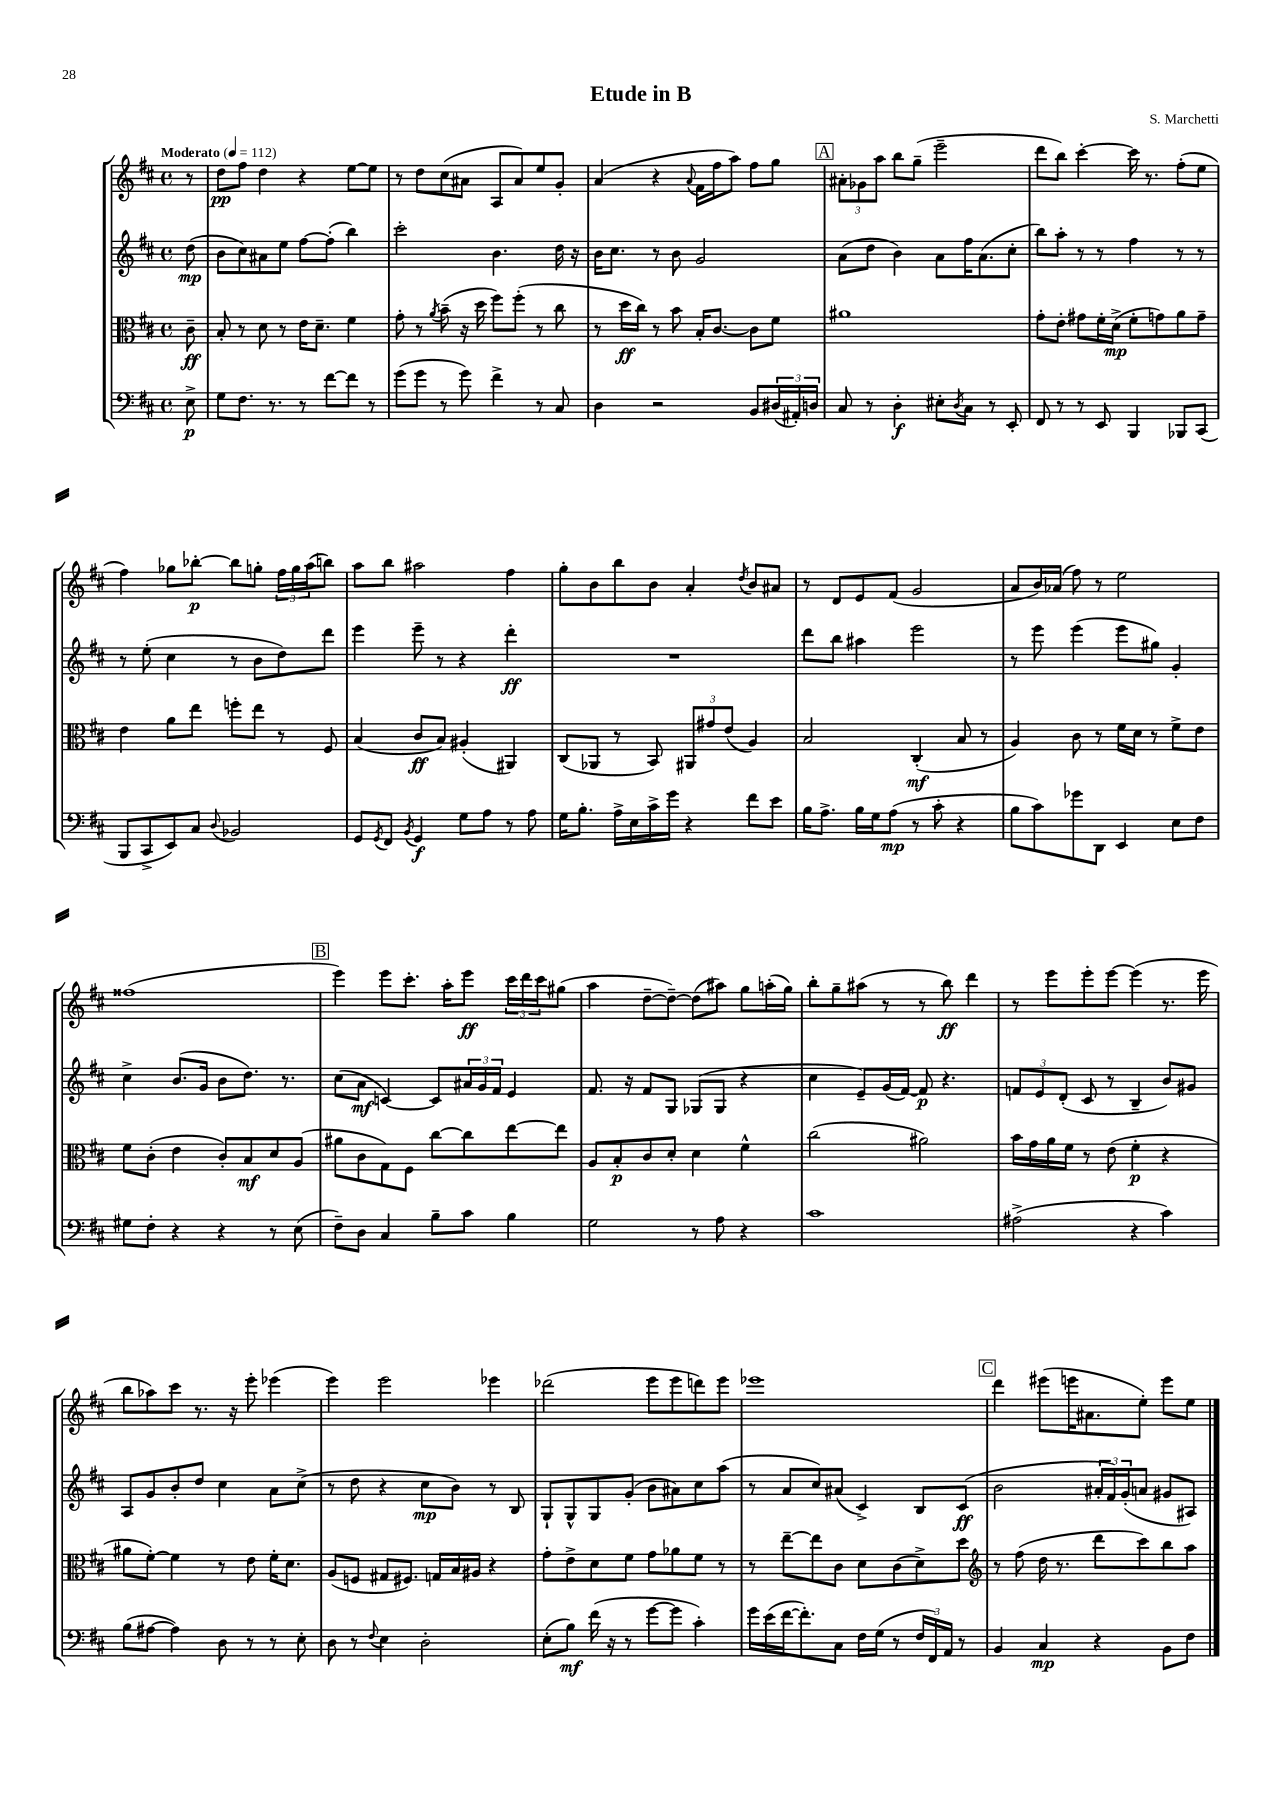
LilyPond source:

\header { title = "Etude in B" composer = "S. Marchetti" }
<<
\new StaffGroup <<
\new Staff = "s0" {
    \clef treble \key d \major \defaultTimeSignature \time 4/4 \partial 8 \tempo "Moderato" 4 = 112
    r8 |
    d''8\pp fis''8 d''4 r4 e''8~ e''8 |
    r8 d''8 cis''8( ais'8 a8 ais'8) e''8 g'8-. |
    a'4( r4 \appoggiatura { a'8 } fis'16 fis''16 a''8) fis''8 g''8 |
    \mark \markup { \box "A" } \tuplet 3/2 { ais'8-. ges'8 a''8 } b''8 g''8--( e'''2-- |
    d'''8 b''8) cis'''4~-. cis'''16 r8. fis''8-.( e''8 |
    fis''4) ges''8 bes''8~-.\p bes''8 g''8-. \tuplet 3/2 { fis''16 g''16 a''16( } b''8) |
    a''8 b''8 ais''2 fis''4 |
    g''8-. b'8 b''8 b'8 a'4-. \acciaccatura { d''8 } b'8 ais'8 |
    r8 d'8 e'8 fis'8( g'2 |
    a'8 b'16) aes'16( fis''8) r8 e''2 |
    fisis''1( |
    \mark \markup { \box "B" } e'''4) e'''8 cis'''8.-. a''16-. e'''8\ff \tuplet 3/2 { cis'''16 d'''16 cis'''16 } gis''8( |
    a''4 d''8~-- d''8~--) d''8( ais''8) g''8 a''16-.( g''16) |
    b''8-. g''8-- ais''8( r8 r8 b''8\ff) d'''4 |
    r8 e'''8 e'''8-. e'''8~ e'''4( r8. e'''16 |
    b''8 aes''8) cis'''8 r8. r16 e'''8-. ees'''4( |
    e'''4) e'''2 ees'''4 |
    des'''2( e'''8 e'''8 d'''8) e'''8 |
    ees'''1 |
    \mark \markup { \box "C" } d'''4 eis'''8( e'''16 ais'8. e''8-.) e'''8 e''8 \bar "|." |
}
\new Staff = "s1" {
    \clef treble \key d \major \defaultTimeSignature \time 4/4 \partial 8
    d''8\mp( |
    b'8 cis''8) ais'8 e''8 fis''8~ fis''8-.( b''4) |
    cis'''2-. b'4. d''16 r16 |
    b'16 cis''8. r8 b'8 g'2 |
    \mark \markup { \box "A" } a'8( d''8 b'4) a'8 fis''16 a'8.( cis''8-. |
    b''8) a''8-. r8 r8 fis''4 r8 r8 |
    r8 e''8-.( cis''4 r8 b'8 d''8) d'''8 |
    e'''4 e'''8-- r8 r4 d'''4-.\ff |
    R1 |
    d'''8 b''8 ais''4 e'''2 |
    r8 e'''8 e'''4( e'''8 gis''8) g'4-. |
    cis''4-> b'8.( g'16 b'8 d''8.) r8. |
    \mark \markup { \box "B" } cis''8( a'8\mf c'4~) c'8 \tuplet 3/2 { ais'16 g'16 fis'16 } e'4 |
    fis'8. r16 fis'8 g8 ges8( ges8 r4 |
    cis''4 e'8--) g'16( fis'16~) fis'8\p r4. |
    \tuplet 3/2 { f'8 e'8 d'8-.( } cis'8 r8 b4-- b'8) gis'8 |
    a8 g'8 b'8-. d''8 cis''4 a'8 cis''8->( |
    r8 d''8 r4 cis''8\mp b'8) r8 b8 |
    g8-! g8-^ g8 g'8-.( b'8 ais'8) cis''8 a''8( |
    r8 a'8 cis''8) ais'8( cis'4->) b8 cis'8\ff( |
    \mark \markup { \box "C" } b'2 \tuplet 3/2 { ais'16-. fis'16) g'16-.( } a'8 gis'8 ais8) \bar "|." |
}
\new Staff = "s2" {
    \clef alto \key d \major \defaultTimeSignature \time 4/4 \partial 8
    cis'8--\ff |
    b8-. r8 d'8 r8 e'16 d'8.-- fis'4 |
    g'8-. r8 \acciaccatura { a'8 } b'8--( r16 d''16 fis''8) fis''8-.( r8 cis''8 |
    r8 d''16\ff cis''16) r8 b'8 b16-. cis'8.~ cis'8 fis'8 |
    \mark \markup { \box "A" } ais'1 |
    g'8-. e'8-. gis'8 fis'16-. d'16->\mp( fis'8-. g'8) a'8 g'8-- |
    e'4 a'8 e''8 f''8-. e''8 r8 fis8 |
    b4( cis'8\ff b8) ais4-.( ais,4) |
    cis8( aes,8 r8 b,8) \tuplet 3/2 { ais,8 gis'8 e'8( } a4) |
    b2 cis4-.\mf( b8 r8 |
    a4) cis'8 r8 fis'16 d'16 r8 fis'8-> e'8 |
    fis'8 cis'8-.( e'4 cis'8-.) b8\mf d'8 a8( |
    \mark \markup { \box "B" } ais'8 cis'8 g8) fis8 cis''8~ cis''8 e''8~ e''8 |
    a8 b8-.\p cis'8 d'8-. d'4 fis'4-^ |
    cis''2( ais'2) |
    b'16 g'16 a'16 fis'16 r8 e'8( fis'4-.\p r4 |
    ais'8 fis'8~-.) fis'4 r8 e'8 fis'16-. d'8. |
    a8( f8 gis8 fis8.) g16 b16 ais16 r4 |
    g'8-. e'8-> d'8 fis'8 g'8 aes'8 fis'8 r8 |
    r8 e''8~-- e''8 cis'8 d'8 cis'8( d'8->) d''8 |
    \mark \markup { \box "C" } \clef treble r8 fis''8( d''16 r8. d'''8 cis'''8) b''8 a''8 \bar "|." |
}
\new Staff = "s3" {
    \clef bass \key d \major \defaultTimeSignature \time 4/4 \partial 8
    e8->\p |
    g8 fis8. r8. r8 fis'8~ fis'8 r8 |
    g'8( g'8 r8 g'8) fis'4-> r8 cis8 |
    d4 r2 b,8 \tuplet 3/2 { dis16( ais,16-.) d16 } |
    \mark \markup { \box "A" } cis8 r8 d4-.\f eis8-. \acciaccatura { d8 } cis8 r8 e,8-. |
    fis,8 r8 r8 e,8 b,,4 bes,,8 cis,8( |
    b,,8 cis,8-> e,8) cis8 \appoggiatura { d8 } bes,2 |
    g,8 \acciaccatura { g,8 } fis,8 \acciaccatura { b,8 } g,4\f g8 a8 r8 a8 |
    g16 b8.-. a16-> e16 cis'16-> g'16 r4 fis'8 e'8 |
    b16 a8.-> b16 g16 a8\mp( r8 cis'8-. r4 |
    b8 cis'8) ges'8 d,8 e,4 e8 fis8 |
    gis8 fis8-. r4 r4 r8 e8( |
    \mark \markup { \box "B" } fis8--) d8 cis4 b8-- cis'8 b4 |
    g2 r8 a8 r4 |
    cis'1 |
    ais2->( r4 cis'4) |
    b8( ais8~ ais4) d8 r8 r8 e8-. |
    d8 r8 \appoggiatura { fis8 } e4 d2-. |
    e8-.( b8\mf) fis'16( r16 r8 g'8~ g'8 cis'4-.) |
    g'16 e'16( fis'16~ fis'8.-.) cis8 fis16 g16( r8 \tuplet 3/2 { fis16 fis,16) a,16 } r8 |
    \mark \markup { \box "C" } b,4 cis4\mp r4 b,8 fis8 \bar "|." |
}
>>
>>
\layout { \context { \Score \remove "Bar_number_engraver" } }
